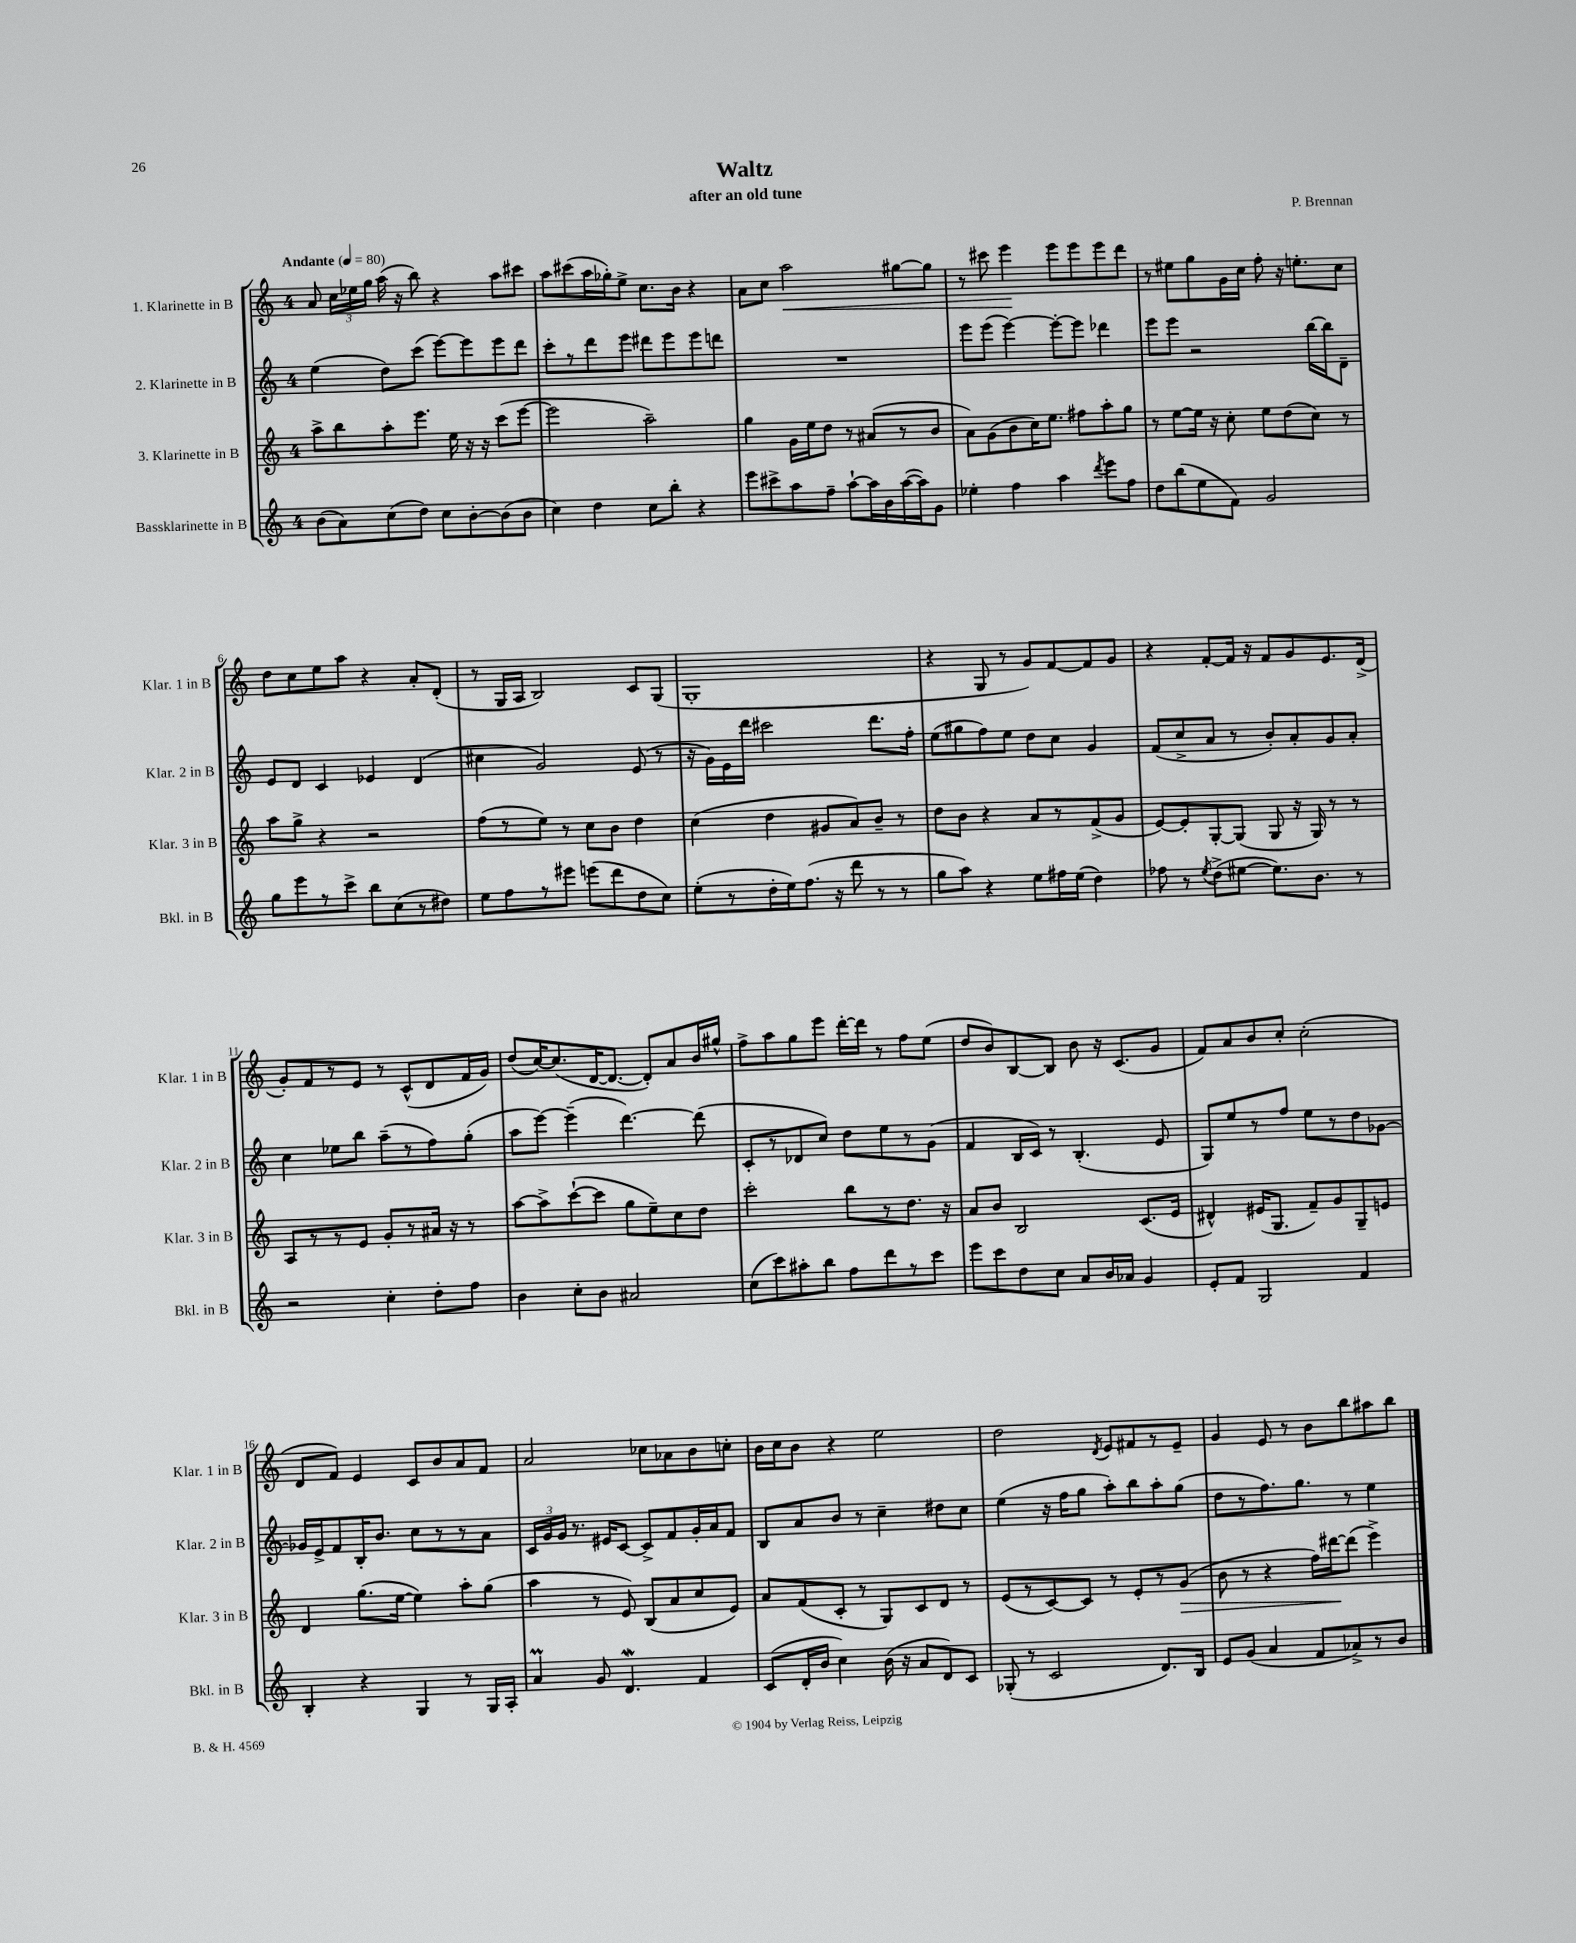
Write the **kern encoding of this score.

**kern	**kern	**dynam	**kern	**kern	**dynam
*part4	*part3	*part3	*part2	*part1	*part1
*staff4	*staff3	*staff3	*staff2	*staff1	*staff1
*I"Bassklarinette in B	*I"3. Klarinette in B	*	*I"2. Klarinette in B	*I"1. Klarinette in B	*
*I'Bkl. in B	*I'Klar. 3 in B	*	*I'Klar. 2 in B	*I'Klar. 1 in B	*
*clefG2	*clefG2	*	*clefG2	*clefG2	*
*k[]	*k[]	*	*k[]	*k[]	*
*M4/4	*M4/4	*	*M4/4	*M4/4	*
*MM80	*MM80	*	*MM80	*MM80	*
=1	=1	=1	=1	=1	=1
!	!	!	!	!LO:TX:a:B:t=Andante	!
(8b\L	8aa^\L	.	(4ee\	8a/	.
8a\)	8bb\	.	.	24cc\LL	.
.	.	.	.	24ee-X\	.
.	.	.	.	24gg\JJ	.
(8cc\	8aa'\	.	8dd\L)	(16aa\	.
.	.	.	.	16r	.
8dd\J)	8.eee\J	.	(8ccc\J	8bb\)	.
8cc\L	.	.	[8eee\L)	4r	.
.	16ee\	.	.	.	.
[8b'\	16r	.	8eee\]	.	.
.	16r	.	.	.	.
(8b\]	(8ccc\L	.	8eee\	8aa\L	.
8b\J	[8eee\J	.	8ddd\J	8ccc#X\J	.
=2	=2	=2	=2	=2	=2
4cc\)	2eee\]	.	8ccc'\L	8aa\L	.
.	.	.	8r	(8ccc#X\	.
4dd\	.	.	8ddd\	16aa\L	.
.	.	.	.	16gg-X'\J)	.
.	.	.	8eee\J	8ee^\J	.
8cc\L	2aa~\)	.	8ddd#X\L	8.cc\L	.
8bb'\J	.	.	8eee\	.	.
.	.	.	.	16b\Jk	.
4r	.	.	8eee\	4r	.
.	.	.	8dddn\J	.	.
=3	=3	=3	=3	=3	=3
8eee\L	4gg\	.	1r	8a\L	.
8ccc#X^\	.	.	.	8cc\J	.
!	!	!	!	!	!LO:HP:b
8aa\	16g\LL	.	.	2aa\	<
.	16ee\J	.	.	.	.
8ff~\J	8dd\J	.	.	.	.
[8aa`\L	8r	.	.	.	.
16aa\L]	(8a#X/L	.	.	.	.
16b\	.	.	.	.	.
([16aa\	8r	.	.	[8gg#X\L	.
16aa\J])	.	.	.	.	.
8g\J	8b/J	.	.	8gg#\J]	.
=4	=4	=4	=4	=4	=4
4ee-X'\	8a\L)	.	8eee\L	8r	.
.	(8g\	.	(8eee\J	8ccc#X\	.
4ff\	8b\	.	[4eee\)	4eee\	.
.	16cc\K)	.	.	.	.
.	8.ee\J	.	.	.	.
4aa\	.	.	8eee'\L_	8eee\L	[
.	8ff#X\L	.	8eee\J]	8eee\	.
8qddd/	.	.	.	.	.
8eee\L	8aa'\	.	4ddd-X\	8eee\	.
8ff\J	8gg\J	.	.	8ddd\J	.
=5	=5	=5	=5	=5	=5
8dd\L	8r	.	8eee\L	8r	.
(8bb\	[8ee\L	.	8eee\J	8ee#X\L	.
8ee\	16ee\Jk]	.	2r	8gg\	.
.	16r	.	.	.	.
8f\J)	8cc'\	.	.	16g\L	.
.	.	.	.	16cc\JJ	.
2g/	8ee\L	.	.	8ff'\	.
.	(8dd\	.	.	16r	.
.	.	.	.	8.een'\L	.
.	8cc\J)	.	[16bb\LL	.	.
.	.	.	16bb\J]	.	.
.	8r	.	8d~\J	8cc\J	.
!!LO:LB:g=z
=6	=6	=6	=6	=6	=6
8gg\L	8aa\L	.	8e/L	8dd\L	.
8eee\	8gg^\J	.	8d/J	8cc\	.
8r	4r	.	4c/	8ee\	.
8ccc^\J	.	.	.	8aa\J	.
8bb\L	2r	.	4e-X/	4r	.
(8cc\	.	.	.	.	.
8r	.	.	(4d/	8a'/L	.
8dd#X\J)	.	.	.	(8d'/J	.
=7	=7	=7	=7	=7	=7
8ee\L	(8ff\L	.	4cc#X\	8r	.
8ff\	8r	.	.	16G/LL	.
.	.	.	.	16A/JJ	.
8r	8ee\J)	.	2g/)	2B/)	.
8eee#X\J	8r	.	.	.	.
(8eeen\L	8cc\L	.	.	.	.
8ddd\	8b\J	.	.	.	.
8dd\	4dd\	.	(8e/	8c/L	.
8cc\J)	.	.	8r	(8G/J	.
=8	=8	=8	=8	=8	=8
(8ee'\L	(4cc\	.	16r	1G'	.
.	.	.	16g\LL)	.	.
8r	.	.	16e\	.	.
.	.	.	16ddd\JJ	.	.
16dd'\L	4dd\	.	2ccc#X\	.	.
16ee\J)	.	.	.	.	.
(8.ff\J	.	.	.	.	.
.	8g#X/L	.	.	.	.
16r	.	.	.	.	.
8ddd\	8a/)	.	.	.	.
8r	8b~/J	.	8.ddd\L	.	.
8r	8r	.	.	.	.
.	.	.	16ff'\Jk	.	.
=9	=9	=9	=9	=9	=9
8gg\L	8dd\L	.	(8ee\L	4r	.
8aa\J)	8b\J	.	8gg#X\	.	.
4r	4r	.	8ff\)	8G/	.
.	.	.	8ee\J	8r	.
8ee\L	8a/L	.	8dd\L	8g/L)	.
16ff#X\L	8r	.	8cc\J	[8f/	.
(16ee\JJ	.	.	.	.	.
4dd\)	(8f^/	.	4g/	8f/]	.
.	8g/J	.	.	8g/J	.
=10	=10	=10	=10	=10	=10
8ff-X\	[8e/L)	.	(8f/L	4r	.
8r	8e'/]	.	8cc^/	.	.
8qee/	.	.	.	.	.
(8dd^\L	[8G'/	.	8a/J	[8f'/L	.
[8ee#X\J	(8G/J]	.	8r	16f/Jk]	.
.	.	.	.	16r	.
8.ee#\L])	8G/	.	8b'/L)	8f/L	.
.	16r	.	8a'/	8g/	.
8.b\J	16G/)	.	.	.	.
.	8r	.	8g/	8.e/	.
8r	8r	.	8a'/J	.	.
.	.	.	.	(16d^/Jk	.
!!LO:LB:g=z
=11	=11	=11	=11	=11	=11
2r	8A/L	.	4cc\	8g'/L)	.
.	8r	.	.	8f/	.
.	8r	.	8ee-X\L	8r	.
.	8e/J	.	8bb\J	8e/J	.
4cc'\	8g'/L	.	(8aa~\L	8r	.
.	8r	.	8r	(8c^^/L	.
8dd'\L	16a#X/Jk	.	8ff\)	8d/	.
.	16r	.	.	.	.
8ff\J	8r	.	(8gg'\J	16f/L	.
.	.	.	.	16g/JJ)	.
=12	=12	=12	=12	=12	=12
4b\	[8aa\L	.	8aa\L	(8dd/L	.
.	8aa^\]	.	[8eee\J)	[16cc/K)	.
.	.	.	.	(8.cc/]	.
8cc'\L	([8ccc`\	.	(4eee~\]	.	.
8b\J	8ccc\J]	.	.	[16d/K	.
.	.	.	.	8.d/J_	.
2a#X/	8gg\L	.	[4.ddd\)	.	.
.	8ee~\)	.	.	8d'/L])	.
.	8cc\	.	.	8a/	.
.	8dd\J	.	(8ddd\]	16b/L	.
.	.	.	.	16gg#X^^/JJ	.
=13	=13	=13	=13	=13	=13
(8cc\L	2ccc'\	.	8c'/L	8ff^\L	.
8ccc\)	.	.	8r	8aa\	.
8aa#X'\	.	.	8d-X/	8gg\	.
8bb\J	.	.	8cc/J)	8eee\J	.
8ff\L	8bb\L	.	8dd\L	[16ddd'\LL	.
.	.	.	.	16ddd\JJ]	.
8ddd\	8r	.	8ee\	8r	.
8r	8.dd\J	.	8r	8ff\L	.
8ccc\J	.	.	(8g\J	(8ee\J	.
.	16r	.	.	.	.
=14	=14	=14	=14	=14	=14
8eee\L	8a/L	.	4f/	8dd/L	.
8ccc\	8b/J	.	.	8b/)	.
8dd\	2B/	.	16B/LL	[8B/	.
.	.	.	16c/JJ)	.	.
8cc\J	.	.	8r	8B/J]	.
8a/L	.	.	(4.B'/	8b\	.
16b/L	.	.	.	16r	.
16a-X/JJ	.	.	.	(8.c/L	.
4g/	(8.c/L	.	.	.	.
.	.	.	8e/	8g/J	.
.	16e/Jk	.	.	.	.
=15	=15	=15	=15	=15	=15
8e'/L	4d#X^^/)	.	8G/L)	8f/L)	.
8f/J	.	.	8ee/	8a/	.
2G/	(16e#X/KL	.	8r	8b/	.
.	8.G/J	.	.	.	.
.	.	.	8ff/J	8cc'/J	.
.	8f~/L)	.	8ee\L	(2cc'\	.
.	8g/	.	8r	.	.
4f/	8G~/	.	8dd\	.	.
.	8en/J	.	[8g-X\J	.	.
!!LO:LB:g=z
=16	=16	=16	=16	=16	=16
4B'/	4d/	.	16g-X/LL]	8d/L	.
.	.	.	16e^/J	.	.
.	.	.	8f/	8f/J)	.
4r	(8.gg\L	.	16B'/K	4e/	.
.	.	.	8.b/J	.	.
.	[16ee\Jk	.	.	.	.
4G/	4ee\])	.	8cc\L	8c/L	.
.	.	.	8r	8b/	.
8r	8aa'\L	.	8r	8a/	.
16G/LL	(8gg\J	.	8a\J	8f/J	.
16A'/JJ	.	.	.	.	.
=17	=17	=17	=17	=17	=17
4aM/	4aa\	.	24c/LL	2a/	.
.	.	.	24g/	.	.
.	.	.	24g/JJ	.	.
.	.	.	8.r	.	.
8g/	8r	.	.	.	.
.	.	.	16e#X/KL	.	.
4.dW/	8e/)	.	[8c/J	.	.
.	(8B/L	.	8c^/L]	8cc-X\L	.
.	8a/	.	8f/	8a-X\	.
4f/	8cc/	.	16g'/L	8b\	.
.	.	.	16a/J	.	.
.	8e/J)	.	8f/J	8ccn'\J	.
=18	=18	=18	=18	=18	=18
(8c/L	8a/L	.	8B/L	16b\LL	.
.	.	.	.	16cc\J	.
16d'/L	(8f/	.	8a/	8b\J	.
16b/JJ	.	.	.	.	.
4cc\)	8c'/J	.	8b/J	4r	.
.	8r	.	8r	.	.
(16b\	8G/L)	.	4cc~\	2ee\	.
16r	.	.	.	.	.
8a/L	8c/	.	.	.	.
8d/)	8d/J	.	8dd#X\L	.	.
8c/J	8r	.	8cc\J	.	.
=19	=19	=19	=19	=19	=19
(8G-X'/	(8e/L	.	(4ee\	2dd\	.
8r	8r	.	.	.	.
2c/	[8c/)	.	16r	.	.
.	.	.	16ff\KL	.	.
.	8c/J]	.	8gg\J	.	.
.	.	.	.	8qd/	.
.	8r	.	8aa'\L)	8e/L	.
.	8e'/L	.	8bb\	8f#X/	.
8.d/L)	8r	.	8aa'\	8r	.
!	!	!LO:HP:b	!	!	!
.	(8g/J	>	(8gg\J	8e~/J	.
16B/Jk	.	.	.	.	.
=20	=20	=20	=20	=20	=20
8e/L	8b\	.	8dd\L	4g/	.
(8g/J	8r	.	8r	.	.
4a/	4r	.	8.ff\)	8e/	.
.	.	.	.	8r	.
.	.	.	8.gg\J	.	.
8f/L	16ff\LL)	.	.	8b\L	.
.	[16ddd#X\J	.	.	.	.
8a-X^/)	(8ddd#\J]	]	8r	8bb\	.
8r	4eee^\)	.	4ee\	8aa#X\	.
8b/J	.	.	.	8bb\J	.
==	==	==	==	==	==
*-	*-	*-	*-	*-	*-
